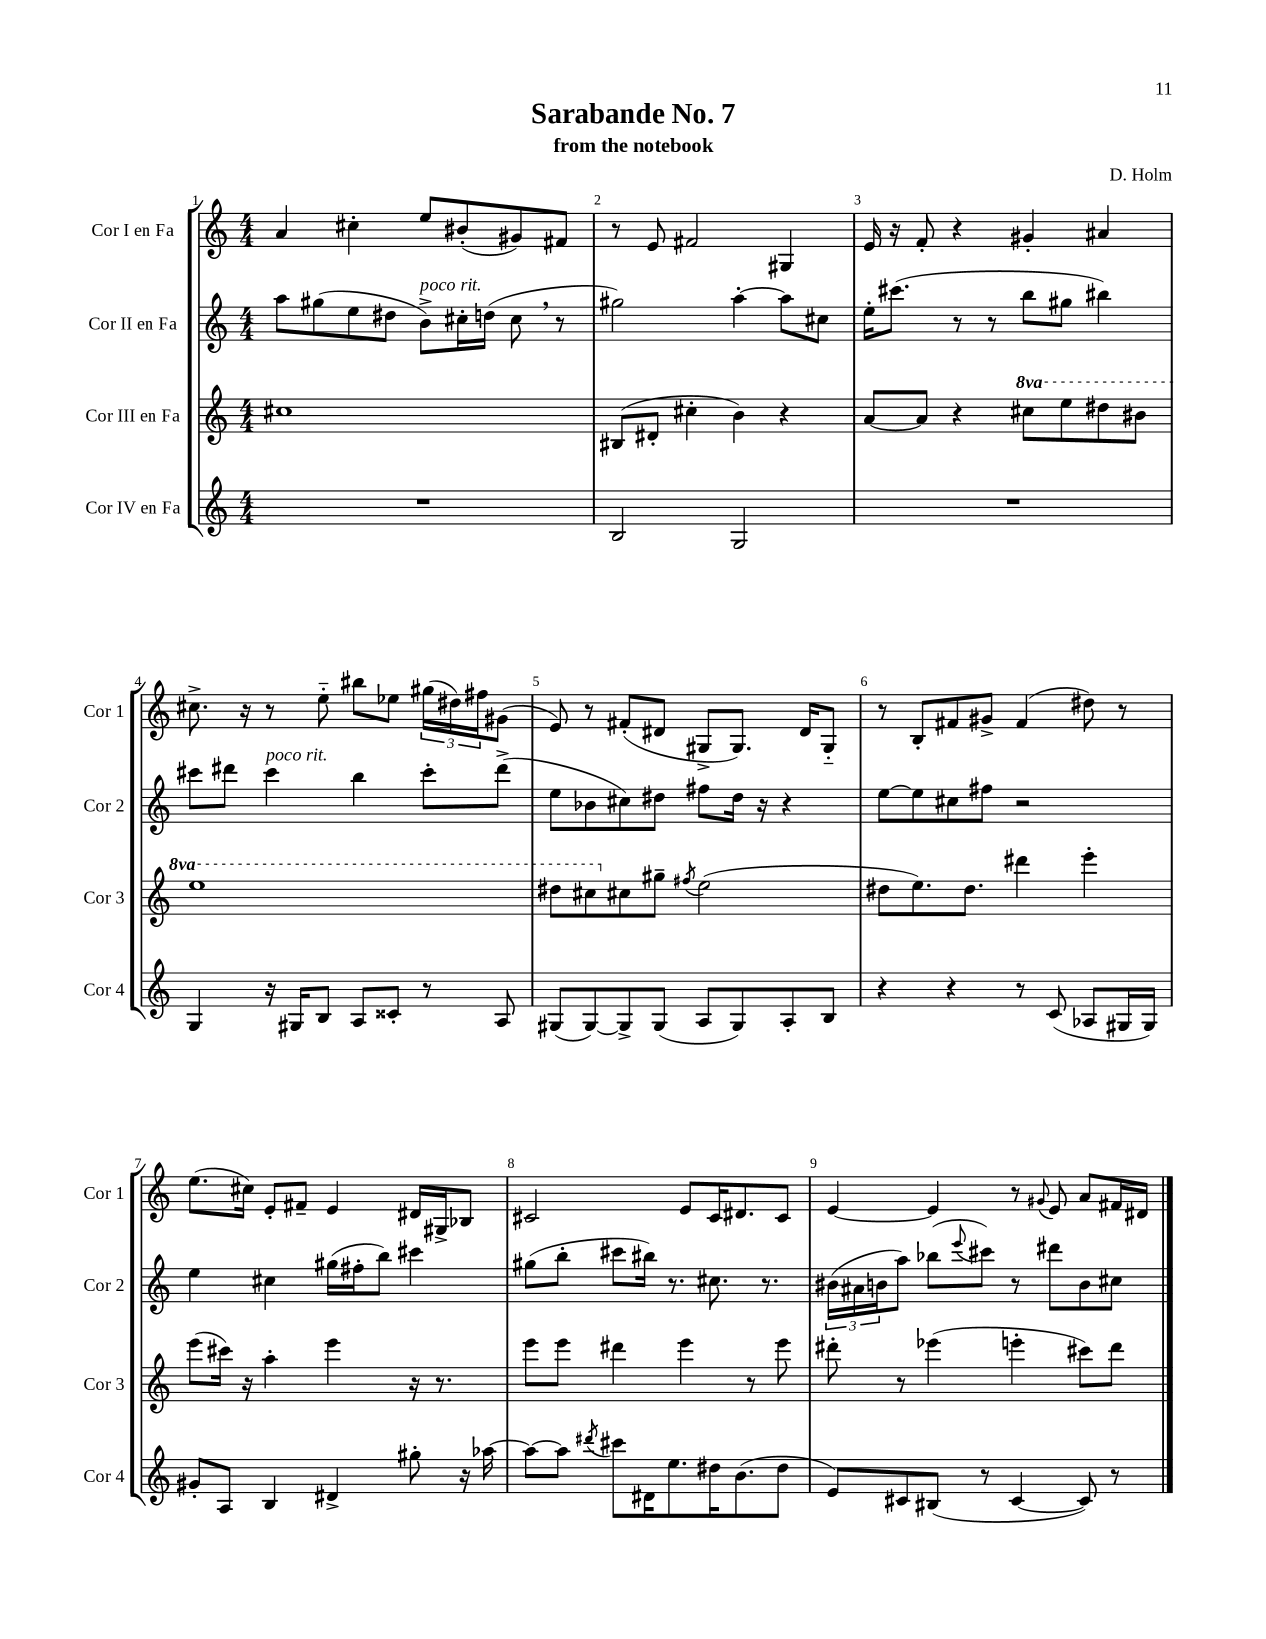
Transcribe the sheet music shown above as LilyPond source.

\header { title = "Sarabande No. 7" composer = "D. Holm" subtitle = "from the notebook" }
<<
\new StaffGroup <<
\new Staff = "s0" \with { instrumentName = "Cor I en Fa" shortInstrumentName = "Cor 1" } {
    \clef treble \key c \major \numericTimeSignature \time 4/4
    a'4 cis''4-. e''8 bis'8-.( gis'8) fis'8 |
    r8 e'8 fis'2 gis4 |
    e'16 r16 f'8-. r4 gis'4-. ais'4 |
    cis''8.-> r16 r8 e''8-_ bis''8 ees''8 \tuplet 3/2 { gis''16( dis''16) fis''16 } gis'8( |
    e'8) r8 fis'8-.( dis'8 gis8-> gis8.) dis'16 gis8-_ |
    r8 b8-. fis'8 gis'8-> fis'4( dis''8) r8 |
    e''8.( cis''16) e'8-. fis'8-- e'4 dis'16 gis16-> bes8 |
    cis'2 e'8 cis'16 dis'8. cis'8 |
    e'4~ e'4 r8 \appoggiatura { gis'8 } e'8 a'8 fis'16 dis'16 \bar "|." |
}
\new Staff = "s1" \with { instrumentName = "Cor II en Fa" shortInstrumentName = "Cor 2" } {
    \clef treble \key c \major \numericTimeSignature \time 4/4
    a''8 gis''8( e''8 dis''8 b'8->^\markup { \italic "poco rit." }) cis''16-. d''16( cis''8 \breathe r8 |
    gis''2) a''4~-. a''8 cis''8 |
    e''16-. cis'''8.( r8 r8 b''8 gis''8 bis''4) |
    cis'''8 dis'''8 cis'''4^\markup { \italic "poco rit." } b''4 cis'''8-. dis'''8->( |
    e''8 bes'8 cis''8) dis''8 fis''8 dis''16 r16 r4 |
    e''8~ e''8 cis''8 fis''8 r2 |
    e''4 cis''4 gis''16( fis''16-. b''8) cis'''4 |
    gis''8( b''8-. cis'''8 bis''16) r8. cis''8. r8. |
    \tuplet 3/2 { bis'16( ais'16 b'16 } a''8) bes''8( \appoggiatura { e'''8 } cis'''8) r8 dis'''8 b'8 cis''8 \bar "|." |
}
\new Staff = "s2" \with { instrumentName = "Cor III en Fa" shortInstrumentName = "Cor 3" } {
    \clef treble \key c \major \numericTimeSignature \time 4/4 \set Staff.ottavationMarkups = #ottavation-simple-ordinals
    cis''1 |
    bis8( dis'8-. cis''4-. b'4) r4 |
    a'8~ a'8 r4 \ottava #1 cis'''8 e'''8 dis'''8 bis''8 |
    e'''1 |
    dis'''8 cis'''8 \ottava #0 cis''8 gis''8-- \acciaccatura { fis''8 } e''2( |
    dis''8 e''8.) dis''8. dis'''4 e'''4-. |
    e'''8( cis'''16) r16 a''4-. e'''4 r16 r8. |
    e'''8 e'''8 dis'''4 e'''4 r8 e'''8 |
    dis'''8-. r8 ees'''4( e'''4-. cis'''8) dis'''8 \bar "|." |
}
\new Staff = "s3" \with { instrumentName = "Cor IV en Fa" shortInstrumentName = "Cor 4" } {
    \clef treble \key c \major \numericTimeSignature \time 4/4
    R1 |
    b2 g2 |
    R1 |
    g4 r16 gis16 b8 a8 cisis'8-. r8 a8 |
    gis8( gis8~) gis8-> gis8( a8 gis8) a8-. b8 |
    r4 r4 r8 c'8( aes8 gis16 gis16) |
    gis'8-. a8 b4 dis'4-> gis''8-. r16 aes''16~ |
    aes''8~ aes''8 \acciaccatura { dis'''8 } cis'''8 dis'16 e''8. dis''16 b'8.( dis''8 |
    e'8) cis'8 bis8( r8 cis'4~ cis'8) r8 \bar "|." |
}
>>
>>
\layout { \context { \Score \override BarNumber.break-visibility = ##(#f #t #t) barNumberVisibility = #all-bar-numbers-visible } }
